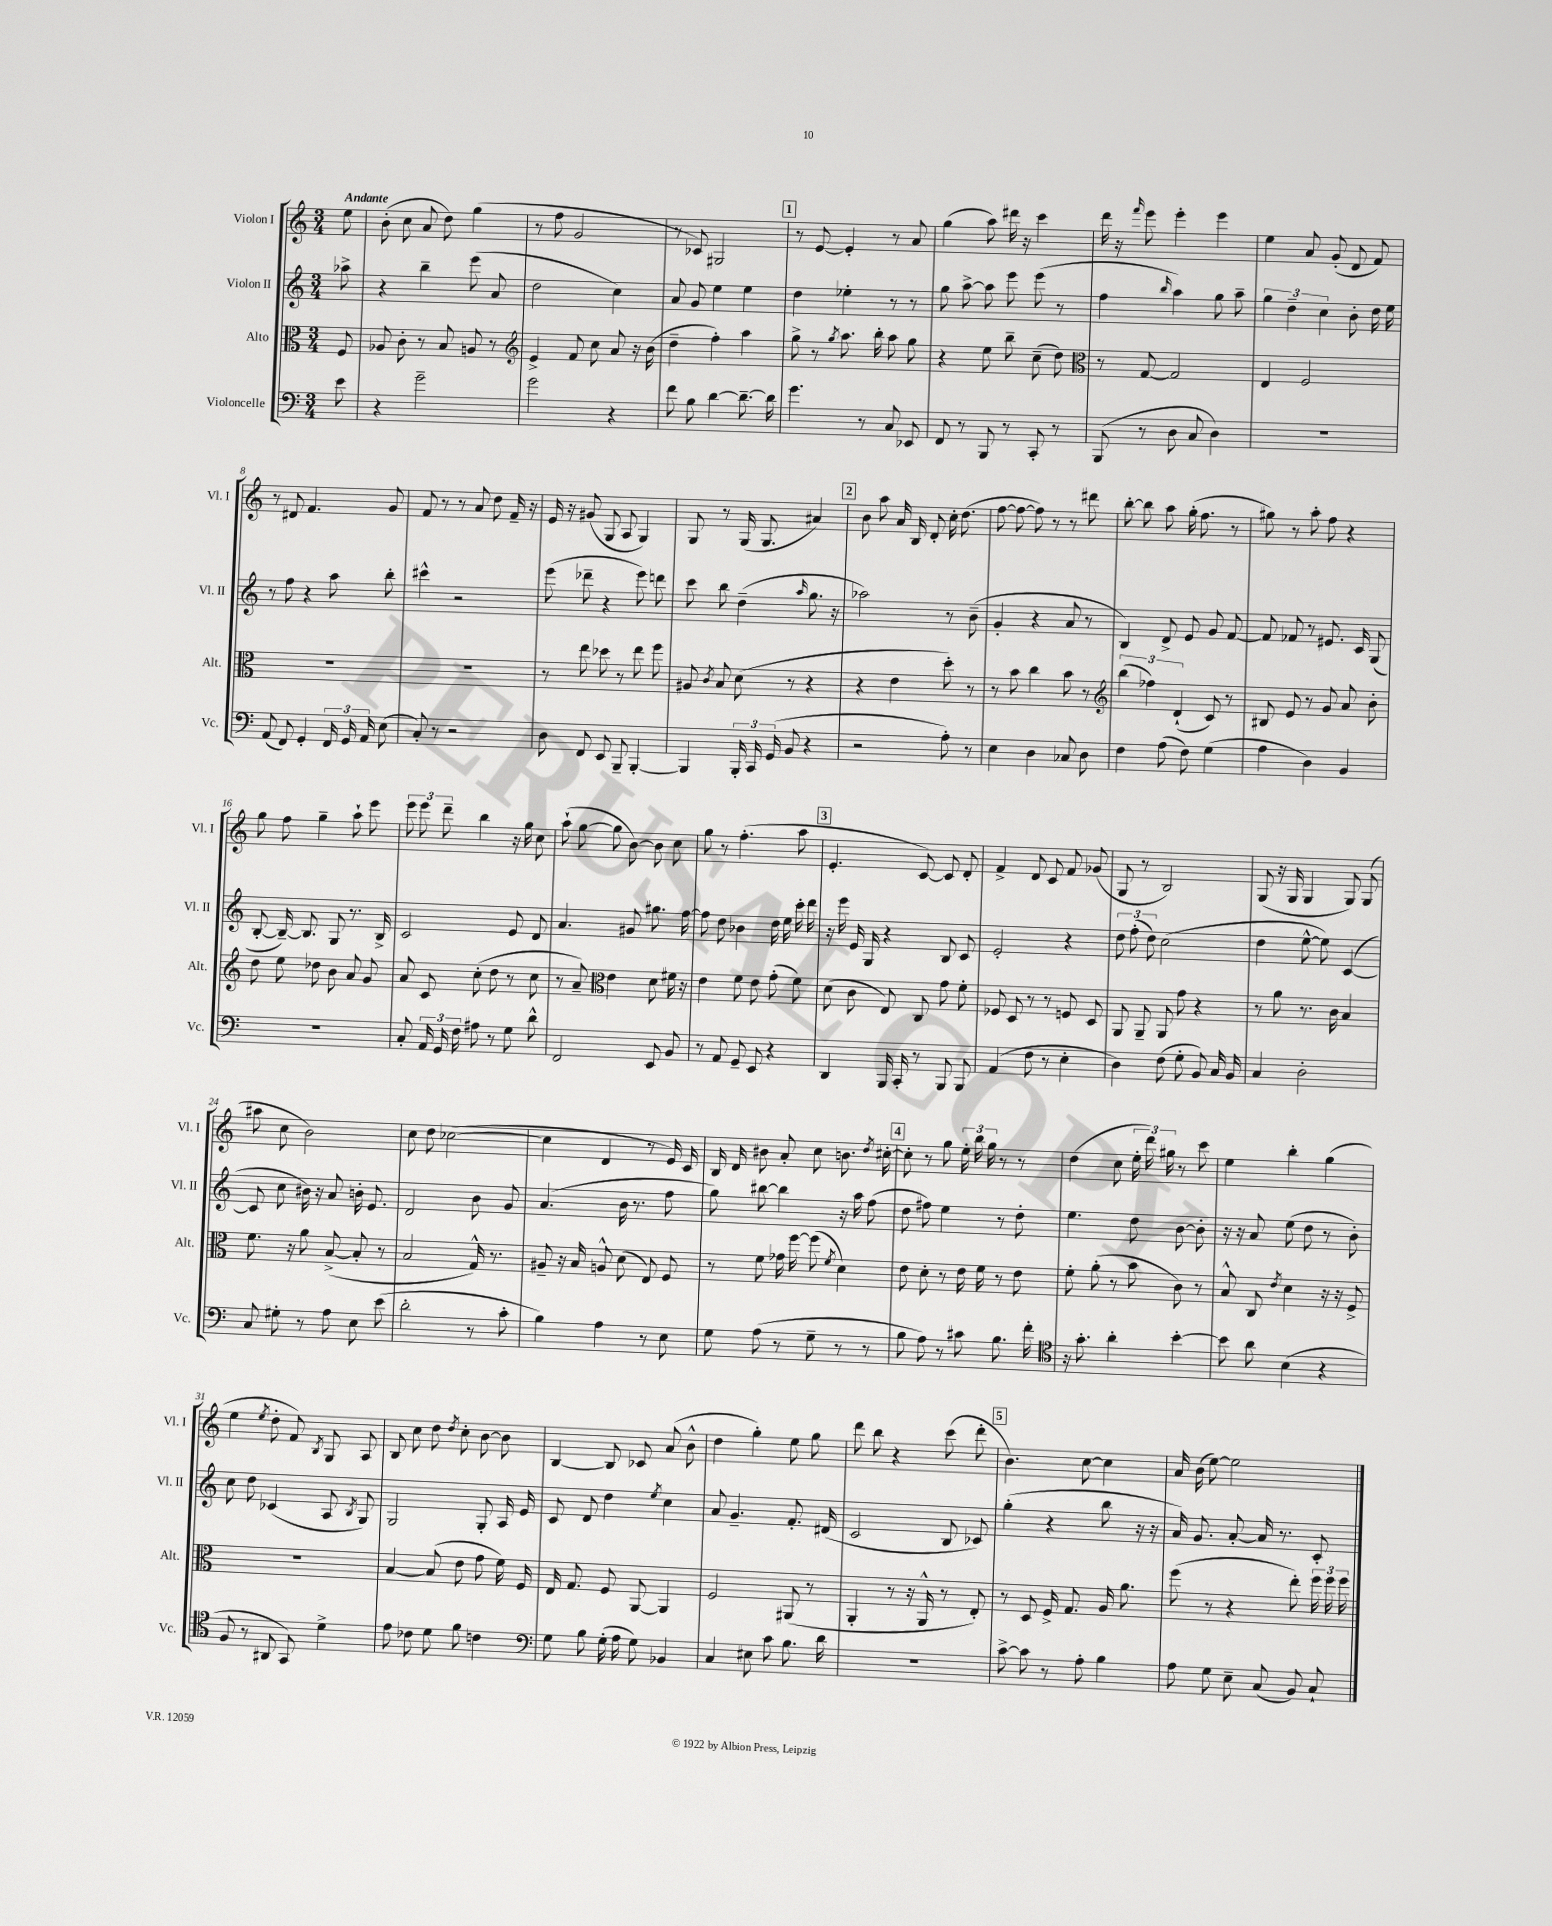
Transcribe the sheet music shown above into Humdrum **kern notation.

**kern	**kern	**kern	**kern
*staff4	*staff3	*staff2	*staff1
*clefF4	*clefC3	*clefG2	*clefG2
*k[]	*k[]	*k[]	*k[]
*M3/4	*M3/4	*M3/4	*M3/4
8e\	8F/	8aa-^\	8ee\
=	=	=	=
4r	8A-/	4r	(8b'\
.	8c'\	.	8cc\
2g~\	8r	4bb~\	8a/
.	8B/	.	8dd\)
.	8A/	(8eee\	(4gg\
.	8r	8a/	.
=	=	=	=
*	*clefG2	*	*
2g\	4e^/	2dd\	8r
.	.	.	8ff\
.	8f/	.	2g/
.	8cc\	.	.
4r	8a/	4cc\)	.
.	16r	.	.
.	(16b\	.	.
=	=	=	=
8f\	4dd~\	8a/	8r
8B\	.	8g/	8c-/)
[4d\	4ff'\)	4ee\	2G#/
8.d~\_	4aa\	4ee\	.
16d\]	.	.	.
=	=	=	=
4.g\	8gg^\	4dd\	8r
.	8r	.	[8e/
.	8qgg/	.	.
.	8.aa\	4ee-'\	4e'/]
8r	.	.	.
.	16bb'\	.	.
8C/	8aa\	8r	8r
8EE-/	8gg\	8r	8a/
=	=	=	=
8FF/	4r	8gg\	(4gg\
8r	.	[8aa^\	.
8BBB/	8ee\	8aa\]	8aa\)
8r	8bb~\	8eee\	16ddd#\
.	.	.	16r
8CC'/	(8cc~\	(8eee\	4ccc\
8r	8dd\)	8r	.
=	=	=	=
*	*clefC3	*	*
(8BBB/	8r	4ff\	16ddd\
.	.	.	16r
.	.	.	16qqfff/
8r	[8G/	.	8eee\
.	.	16qqbb/	.
8D\	2G/]	4aa\)	4eee'\
8C/	.	.	.
4D\)	.	8gg\	4eee\
.	.	8aa~\	.
=	=	=	=
2.r	4E/	6gg\	4ee\
.	.	6dd~\	.
.	2F/	.	8a/
.	.	6cc\	.
.	.	.	(8g'/
.	.	8b'\	8d/
.	.	16dd\	8f/)
.	.	16ee\	.
=	=	=	=
(8AA/	2.r	8r	8r
8FF/)	.	8ff\	8d#/
4GG'/	.	4r	4.f/
24FF/	.	8aa\	.
24GG/	.	.	.
24AA/	.	.	.
(8E\	.	8bb'\	8g/
=	=	=	=
8C'/)	2.r	4ccc#^^\	8f/
8r	.	.	8r
2r	.	2r	8r
.	.	.	8a/
.	.	.	8dd\
.	.	.	16f~/
.	.	.	16r
=	=	=	=
8D\	8r	(8eee\	16e/
.	.	.	16r
8FF/	8ee\	8ddd-~\	(8g#/
8EE/	8dd-\	4r	8G/
8BBB~/	8r	.	8A/
[4BBB'/	8ee\	8eee\)	4G/)
.	8ff\	8ddd\	.
=	=	=	=
4BBB/]	8A#/	8ccc\	8G/
.	8qc/	.	.
.	8B/	8bb\	8r
24BBB'/	(8d\	(4dd~\	(16G/
24CC/	.	.	.
.	.	.	8.G/
(24GG/	.	.	.
8BB/	8r	.	.
.	.	16qqaa/	.
4r	4r	8.gg\	4a#/)
.	.	16r	.
=	=	=	=
2r	4r	2aa-\)	8b\
.	.	.	8aa\
.	4e\	.	16a/
.	.	.	16B/
.	.	.	8d'/
8A'\)	8dd'\)	8r	16cc'\
.	.	.	(8.dd\
8r	8r	(8b~\	.
=	=	=	=
4E\	8r	4g'/	[8ff\
.	8b\	.	8ff\_
4D\	4cc\	4r	8ff\])
.	.	.	8r
8C-/	8b\	8a/	8r
8D\	8r	8r	8ddd#\
=	=	=	=
*	*clefG2	*	*
4F\	(6bb\	4B/)	[8bb'\
.	.	.	8bb\]
.	6ff-\)	.	.
(8A\	.	8d^/	8aa\
.	(6d`/	.	.
8F\)	.	8e/	(16gg'\
.	.	.	8.ff\
(4G\	8c/)	8g/	.
.	8r	[8f/	8r
=	=	=	=
4A\	8B#/	8f/]	8gg#\)
.	8e/	8f-/	8r
4D\)	8r	8r	8aa'\
.	8g/	8.e#/	8ff\
4BB/	8a/	.	4r
.	.	16c/	.
.	8b'\	(8G/	.
=	=	=	=
2.r	8dd\	[8B'/	8gg\
.	8ee\	16B~/_)	8ff\
.	.	8.B/]	.
.	8dd-\	.	4gg~\
.	8b\	8G/	.
.	8a/	8.r	8aa`\
.	8g/	.	8eee\
.	.	16B^/	.
=	=	=	=
8C'/	8a/	2c/	12eee\
.	.	.	12eee\
24AA/	8c/	.	.
24GG/	.	.	12ddd~\
24F\	.	.	.
8A#\	(8cc'\	.	4bb\
8r	8dd\	.	.
8G\	8r	8e/	16r
.	.	.	16gg\
8d^^\	8cc\	8d/	8cc\
=	=	=	=
2FF/	8r	4.a/	(8aa`\
.	8a~/)	.	[8gg\
*	*clefC3	*	*
.	4e\	.	8gg\]
.	.	8g#/	[8b\)
8EE/	8d\	8.gg#\	8b\]
8BB/	16f#\	.	8cc\
.	16r	[16ff\	.
=	=	=	=
8r	4e\	8ff\]	8gg\
8AA/	.	8dd\	8r
8GG~/	8f\	4b-\	(4.ff'\
8EE/	8e\	.	.
4r	(8g'\	16dd\	.
.	.	16ee\	.
.	8f\)	16ccc'\	8aa\
.	.	16ddd\	.
=	=	=	=
4DD/	(8d\	16r	4.e'/
.	.	16eee\	.
.	8c\	16e/	.
.	.	16G/	.
16BBB/	8E/)	4r	.
16CC'/	.	.	.
8r	8C/	.	[8c/)
8BBB/	8g\	8B/	8c/]
8BBB/	8f'\	8c/	8d'/
=	=	=	=
(4AA/	8F-/	2e'/	4f^/
.	8D/	.	.
8F\	8r	.	8d/
8r	8r	.	8c/
4E'\	8F/	4r	8f/
.	8D/	.	(8g-/
=	=	=	=
4D\)	8AA/	12dd\	8G/
.	.	(12ff'\	.
.	8AA~/	.	8r
.	.	12dd\)	.
(8F\	8AA/	(2cc\	2B/)
8G'\	8g\	.	.
8BB/)	4r	.	.
16C/	.	.	.
16BB/	.	.	.
=	=	=	=
4C/	8r	4dd\	(8G/
.	8a\	.	16r
.	.	.	16G/
2D'\	8.r	[8ee^^\	4G/
.	.	8ee\])	.
.	16c\	.	.
.	4B/	([4c/	8G/)
.	.	.	(8G/
=	=	=	=
8C/	8.f\	8c/]	8aa#\
8G#'\	.	8cc\	8cc\
.	16r	.	.
8r	8a\	16b#\)	2b\)
.	.	16r	.
8A\	([8B^/	8a/	.
8E\	8B'/]	16b'\	.
.	.	8.e/	.
(8e\	8r	.	.
=	=	=	=
2d'\	2B/	2d/	8cc\
.	.	.	8dd\
.	.	.	([2cc-\
8r	16G^^/)	8b\	.
.	8.r	.	.
8c'\	.	8g/	.
=	=	=	=
4B\)	8A#~/	(4.a/	4cc-\]
.	16r	.	.
.	16B/	.	.
4A\	8A^^/	.	4d/
.	(8d\	16b\	.
.	.	8.r	.
8r	8E/)	.	8r
8E\	8F/	8ff\	16e/)
.	.	.	16c/
=	=	=	=
8G\	8r	8gg\)	16B/
.	.	.	16d/
(8A\	8f\	[8bb#\	8b#\
8r	16g-\	4bb#\]	8a'/
.	[16ff\	.	.
8G~\	(8ff\]	.	8cc\
.	8qf/	.	.
8r	4d\)	16r	8.b\
.	.	16aa\	.
8r	.	(8ff\	.
.	.	.	8qdd/
.	.	.	[16cc#'\
=	=	=	=
8B\	8e\	8dd\	8cc#'\]
8A\)	8d'\	8ff#\)	8r
8r	8r	4ee\	8gg\
8c#\	16e\	.	24ee'\
.	.	.	24bb\
.	16f\	.	.
.	.	.	24gg\
8.B\	8r	8r	8r
.	8e\	8dd'\	8r
16f'\	.	.	.
=	=	=	=
*clefC4	*	*	*
16r	8f'\	4.ee\	(4dd\
8.g'\	.	.	.
.	(8a'\	.	.
4a'\	8r	.	8cc\
.	8b\	8dd\	24ee'\
.	.	.	24ddd\)
.	.	.	24gg#\
[4b'\	8c\)	[8b\	8r
.	8r	8b'\]	8ccc\
=	=	=	=
8b\]	8B^^/	16r	4ee\
.	.	16r	.
8a\	8C/	8a/	.
.	8qe/	.	.
(4B\	4d\	(8ee\	4bb'\
.	.	8dd\	.
4r	16r	8r	(4gg\
.	16r	.	.
.	8F^/	8b'\)	.
=	=	=	=
8F/	2.r	8cc\	4ee\
8r	.	8dd\	.
.	.	.	8qee/
8AA#/	.	(4c-/	8dd'\
8GG/)	.	.	8f/)
.	.	.	8qB/
4d^\	.	8A/	8G/
.	.	8qB/	.
.	.	8G/)	8A/
=	=	=	=
8e\	[4B/	2G/	8B/
8c-\	.	.	8cc\
8d\	(8B/]	.	8dd\
.	.	.	8qdd/
8f\	8e\	.	8cc'\
4c\	8g\	8G'/	[8b\
.	16f\)	16A/	8b\]
.	16F/	16e/	.
=	=	=	=
*clefF4	*	*	*
8G\	16E/	8c/	[4B/
.	8.G/	.	.
8B\	.	8d/	.
(16G'\	8F/	4dd\	8B/]
16A\	.	.	.
8G\)	[8AA/	.	8c-/
.	.	8qee/	.
4BB-/	4AA/]	4cc\	(8a/
.	.	.	8b^^\
=	=	=	=
4C/	2F/	8a/	4dd\
.	.	4.g~/	.
8E#\	.	.	4gg'\)
8c\	.	.	.
8.B\	(8AA#/	8.f'/	8ee\
.	8r	.	8gg\
16d\	.	(16d#/	.
=	=	=	=
2.r	4AA'/	2c/	8ddd\
.	.	.	8bb\
.	8r	.	4r
.	16r	.	.
.	16AA^^/	.	.
.	8r	8B/	(8ccc\
.	8E'/)	8c-/)	8ddd'\
=	=	=	=
[8c^\	8r	(4gg'\	4.b\)
8c\]	8D/	.	.
8r	16F^/	4r	.
.	8.G/	.	.
8A'\	.	.	[8cc\
4B\	16A/	8bb\	4cc\]
.	8.a\	.	.
.	.	16r	.
.	.	16r	.
=	=	=	=
8A\	(8ff\	16a/)	16a/
.	.	8.g/	(16b\
8G\	8r	.	[8ee\)
8E~\	4r	[8a'/	2ee\]
(8C/	.	16a/]	.
.	.	8.r	.
8BB/)	8ee'\)	.	.
8C`/	24ff\	8c'/	.
.	24ff\	.	.
.	24ff\	.	.
==	==	==	==
*-	*-	*-	*-
